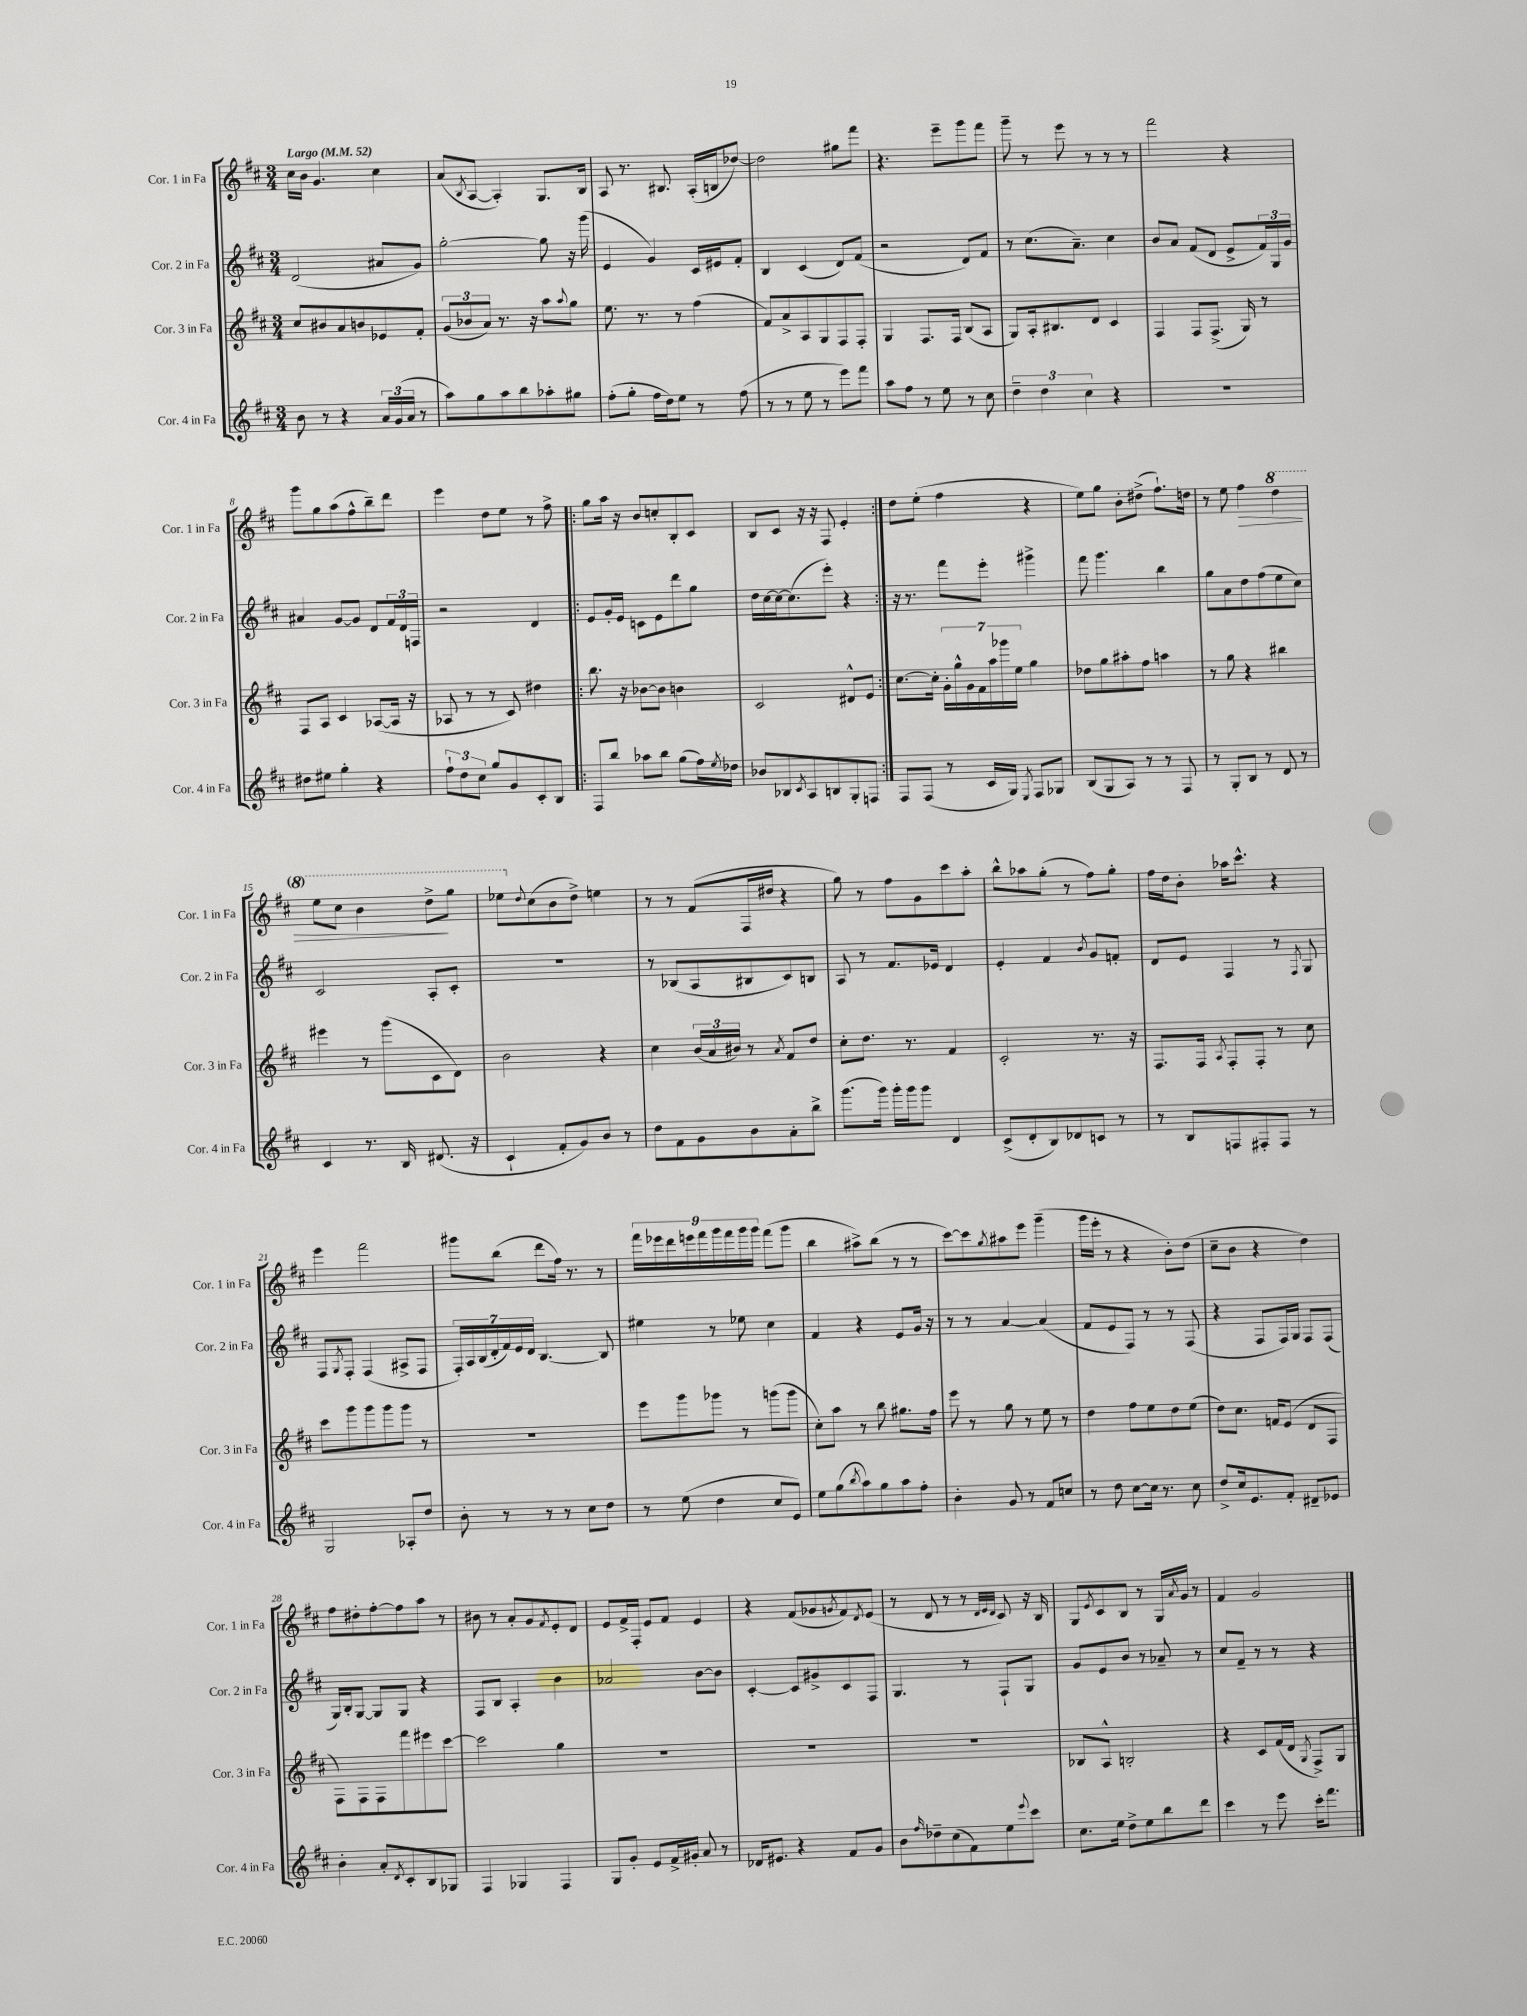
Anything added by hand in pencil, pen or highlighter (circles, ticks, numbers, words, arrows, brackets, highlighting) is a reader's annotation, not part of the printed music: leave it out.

**kern	**kern	**kern	**kern
*staff4	*staff3	*staff2	*staff1
*clefG2	*clefG2	*clefG2	*clefG2
*k[f#c#]	*k[f#c#]	*k[f#c#]	*k[f#c#]
*M3/4	*M3/4	*M3/4	*M3/4
*MM52	*MM52	*MM52	*MM52
8b	8cc#	(2d	16cc#
.	.	.	16b
8r	8b#	.	4.g
4r	8a	.	.
.	8b	.	.
24a	8e-	8a#	4cc#
(24g	.	.	.
24a	.	.	.
8r	8f#'	8g)	.
=	=	=	=
8aa)	(12g	[2gg'	(8a
.	12b-	.	.
.	.	.	8qB
8gg	.	.	[8A
.	12a)	.	.
8aa	8.r	.	4A'])
8bb	.	.	.
.	16r	.	.
8aa-'	8aa	8gg]	8.G
.	8qqaa	.	.
8gg#	8gg	16r	.
.	.	(16ggg	16B
=	=	=	=
(8ff#'	8.ee	4e	8A
8gg'	.	.	8.r
.	8.r	.	.
16ff#	.	4g)	.
16dd)	.	.	8.B#
8ee	8r	.	.
8r	(4ff#	16c#	(16A'
.	.	16e#	16B
(8ff#	.	8f#'	[8dd-)
=	=	=	=
8r	8f#)	4B	2dd-]
8r	8a^	.	.
8ee	8A	(4c#	.
8r	8G	.	.
8eee)	8F#	8d)	8gg#
8fff#	8F#'	(8f#	8fff#
=	=	=	=
8aa	4G	2r	4.r
8ff#	.	.	.
8r	8.F#	.	.
8ee	.	.	8eee~
.	16F#	.	.
8r	(8B	8d)	8ggg
8cc#	8A	8f#	8fff#
=	=	=	=
6dd~	8G)	8r	8ggg~
.	16A'	(8.cc#	8r
6dd	.	.	.
.	8.B#	.	.
.	.	.	8eee
.	.	8.a~)	.
6cc#	.	.	.
.	8d	.	8r
4r	4c#	4cc#	8r
.	.	.	8r
=	=	=	=
2.r	4F#	8b	2fff#
.	.	8a	.
.	8F#	(8f#	.
.	(8.F#^	8d	.
.	.	8e^	4r
.	16G)	.	.
.	8r	24f#)	.
.	.	24G	.
.	.	24g	.
=	=	=	=
8dd#	8F#	4a#	8ggg
8ee#	8A	.	8gg
4gg'	4c#	[8g	(8aa
.	.	8g]	8ff#^^
4r	([8A-	8d	8bb~)
.	16A-]	24f#	8ddd
.	.	24d	.
.	16r	.	.
.	.	24F	.
=	=	=	=
12ff#`	8A-	2r	4eee
12dd	.	.	.
.	8r	.	.
12cc#	.	.	.
8gg	8r	.	8dd
8g	8c#)	.	8ee
8c#'	4dd#	4d	8r
8B	.	.	8ff#^
=!|:	=!|:	=!|:	=!|:
8F#	8.bb	8e	8gg
8bb	.	16g'	16aa
.	16r	16e	16r
8aa-	[8b-	8c	8b
8bb	8b-]	8e	8cc'
(8gg	4b	8ddd	8B'
16ff#)	.	8gg	8c#
8qee	.	.	.
16dd-	.	.	.
=	=	=	=
8b-	2c#	16dd	8B
.	.	[16cc#	.
8B-	.	16cc#_	8c#
.	.	(8.cc#]	.
8qc#	.	.	.
8A	.	.	16r
.	.	.	16r
8B	.	8eee')	8F#
8G'	8d#^^	4r	4e'
8F	8e	.	.
=:|!	=:|!	=:|!	=:|!
8F#	[8.cc#	16r	8dd
.	.	8.r	.
(8F#	.	.	(8ee'
.	16cc#']	.	.
8r	28g'	8fff#	4ff#
.	28gg^^	.	.
.	28g	.	.
.	28f#	.	.
16c#	.	8eee'	.
.	28aa	.	.
.	28ggg-	.	.
16G)	.	.	.
.	28ee	.	.
8qE	.	.	.
8F#	4gg	4ggg#^	4r
8G-	.	.	.
=	=	=	=
(8B	8dd-	8fff#	8ee)
8G	8gg	4.ggg	8gg
8A)	8aa#'	.	8b'
8r	8ff#	.	(8dd#^
8r	4aa	4bb	8.ff#`)
8F#	.	.	.
.	.	.	16dd
=	=	=	=
8r	8r	8gg	8r
8G'	8gg	8a	8ee
8B	4r	8dd	4ff#
8r	.	(8ff#	.
8d	4bb#	8ee	4ddd
8r	.	8cc#)	.
=	=	=	=
4c#	4eee#	2c#	8eee
.	.	.	8ccc#
8.r	8r	.	4bb
.	(8ggg	.	.
16B	.	.	.
(8.d#	8c#	8A'	8ddd^
.	8d)	8c#'	8ggg
16r	.	.	.
=	=	=	=
4c#`	2b	2.r	8eee-
.	.	.	8qqdd
.	.	.	(8cc#
8f#'	.	.	8b
8g)	.	.	8dd^)
8b	4r	.	4ee
8r	.	.	.
=	=	=	=
8dd	4cc#	8r	8r
8f#	.	(8B-	8r
8g	(24b	8A	(8f#
.	24a	.	.
.	24b#)	.	.
8b	8r	8B#	16F#
.	.	.	16dd#
.	8qa	.	.
8a'	8f#	8c#)	4r
8bb^	8dd	8B	.
=	=	=	=
(8.ggg	8cc#'	8A	8gg)
.	8.dd	8r	8r
16ggg)	.	.	.
16ggg'	.	8.f#	8ff#
16ggg	8.r	.	.
8ggg	.	.	8g
.	.	16e-	.
4d	4f#	4d	8ccc#
.	.	.	8aa'
=	=	=	=
(8c#^	2c#'	4e'	8bb^^
8d'	.	.	8aa-
8B)	.	4f#	(8gg'
8d-	.	.	8r
.	.	8qb	.
8c	8.r	8g	8ff#)
8r	.	8f'	8gg'
.	16r	.	.
=	=	=	=
8r	8.F#	8d	16ff#
.	.	.	16dd
8B	.	8e	8b'
.	16F#	.	.
.	8qA	.	.
8F	8F#'	4F#	16aa-
.	.	.	8.ccc#^^
8F#'	8F#'	.	.
8F#	8r	8r	4r
.	.	8qF#	.
8r	8cc#	8G	.
=	=	=	=
2G	8ccc#	8F#	4eee
.	.	8qG	.
.	8ggg	8F#'	.
.	8ggg	(4F#	2fff#
.	8ggg	.	.
8A-'	8ggg	8A#^	.
8dd	8r	8F#	.
=	=	=	=
8b'	2.r	28F#')	8ggg#
.	.	28A	.
.	.	(28B	.
.	.	28d'	.
8r	.	.	(8bb
.	.	28f#)	.
.	.	28e	.
.	.	28d	.
8r	.	[4.B	8ddd
8r	.	.	16ff#)
.	.	.	8.r
8cc#	.	.	.
8dd	.	8B]	8r
=	=	=	=
8r	8eee	4ee#	18fff#
.	.	.	18eee-
.	.	.	18ddd
(8ee	8ggg	.	.
.	.	.	18eee
.	.	.	18fff#
4dd	8ggg-	8r	.
.	.	.	18ggg
.	.	.	18fff#
.	8r	8ee-	.
.	.	.	18ggg
.	.	.	18ggg
8cc#	(8ggg	4cc#	(8fff#
8e)	8ggg	.	8ggg
=	=	=	=
8ee	8cc#')	4f#	4bb
(8gg	8aa	.	.
8qbb	.	.	.
8aa)	8r	4r	8aa#^)
8gg	8bb	.	(8bb
8aa	8.gg#	8e	8r
8ff#'	.	16g	8r
.	16ff#	16r	.
=	=	=	=
4b'	8eee	8r	[8ccc#)
.	8r	8r	8ccc#]
.	.	.	8qgg
8g	8gg	[4a	8aa#
8r	8r	.	8eee
8f#	8ee	(4a]	(4ggg~
8cc	8r	.	.
=	=	=	=
8r	4dd	8f#	16ggg
.	.	.	16eee'
8dd	.	8e	8r
[8cc#	8ff#	8F#)	4r
16cc#]	8ee	8r	.
8.r	.	.	.
.	8dd	8r	8b')
8cc#	(8ee	(8F#	(8dd
=	=	=	=
8dd^	8dd)	4r	8cc#~
16cc#	8.cc#	.	8b
8.e	.	.	.
.	.	8F#	4r
.	16f	.	.
8f#'	(8e	16F#)	.
.	.	16G	.
8d#~	8d	8F#	4dd)
8e-	8F#	(8F#	.
=	=	=	=
4b'	8F#)	16G)	8ff#
.	.	16B'	.
.	8F#	[8G	8dd#'
8a'	8F#	8G]	[8ff#'
8qd	.	.	.
8c#'	8fff#	8G	8ff#]
8B	8eee#	4r	8aa
8G-	[8ccc#	.	8r
=	=	=	=
4F#	2ccc#]	8F#	8b#
.	.	8B	8r
4G-	.	4A'	8a'
.	.	.	8g
.	.	.	8qf#
4F#	4gg	4b	8e'
.	.	.	8d
=	=	=	=
8G	2.r	2a-	8e
8g'	.	.	16f#^
.	.	.	16F#'
8e	.	.	8e
16f#^	.	.	8f#
16g#'	.	.	.
8a	.	[8b	4e
8r	.	8b]	.
=	=	=	=
16d-	2.r	[4c#'	4r
8.e#	.	.	.
4r	.	8c#]	(8f#
.	.	8g#^	8g-
.	.	.	8qg
8f#	.	8c#	8f#)
.	.	.	8qd
8g	.	8F#	(8e
=	=	=	=
8b	2.r	4.G	8r
16qqff#	.	.	.
8dd-~	.	.	8d
(8cc#	.	.	8r
8f#)	.	8r	8r
.	.	.	32qqd
.	.	.	32qqe
.	.	.	32qqd
8ee	.	8F#`	8c#)
8qqeee	.	.	.
8ccc#	.	8G	16r
.	.	.	16B
=	=	=	=
8.cc#	8B-	8g	8G
.	.	.	8qe
.	8A^^	8e	8c#
16ee	.	.	.
8dd^	2B'	8b	8B
8ee	.	8r	8r
8bb	.	8a-~	16G
.	.	.	8qa
.	.	.	16g
8ddd	.	8r	8r
=	=	=	=
4ccc#	4r	8cc#	4f#
.	.	8f#~	.
8r	8c#	8r	2g
8eee	(16f#	8r	.
.	16d	.	.
.	8qG	.	.
16ccc#'	8F#^)	4r	.
8.fff#	.	.	.
.	8G	.	.
==	==	==	==
*-	*-	*-	*-
